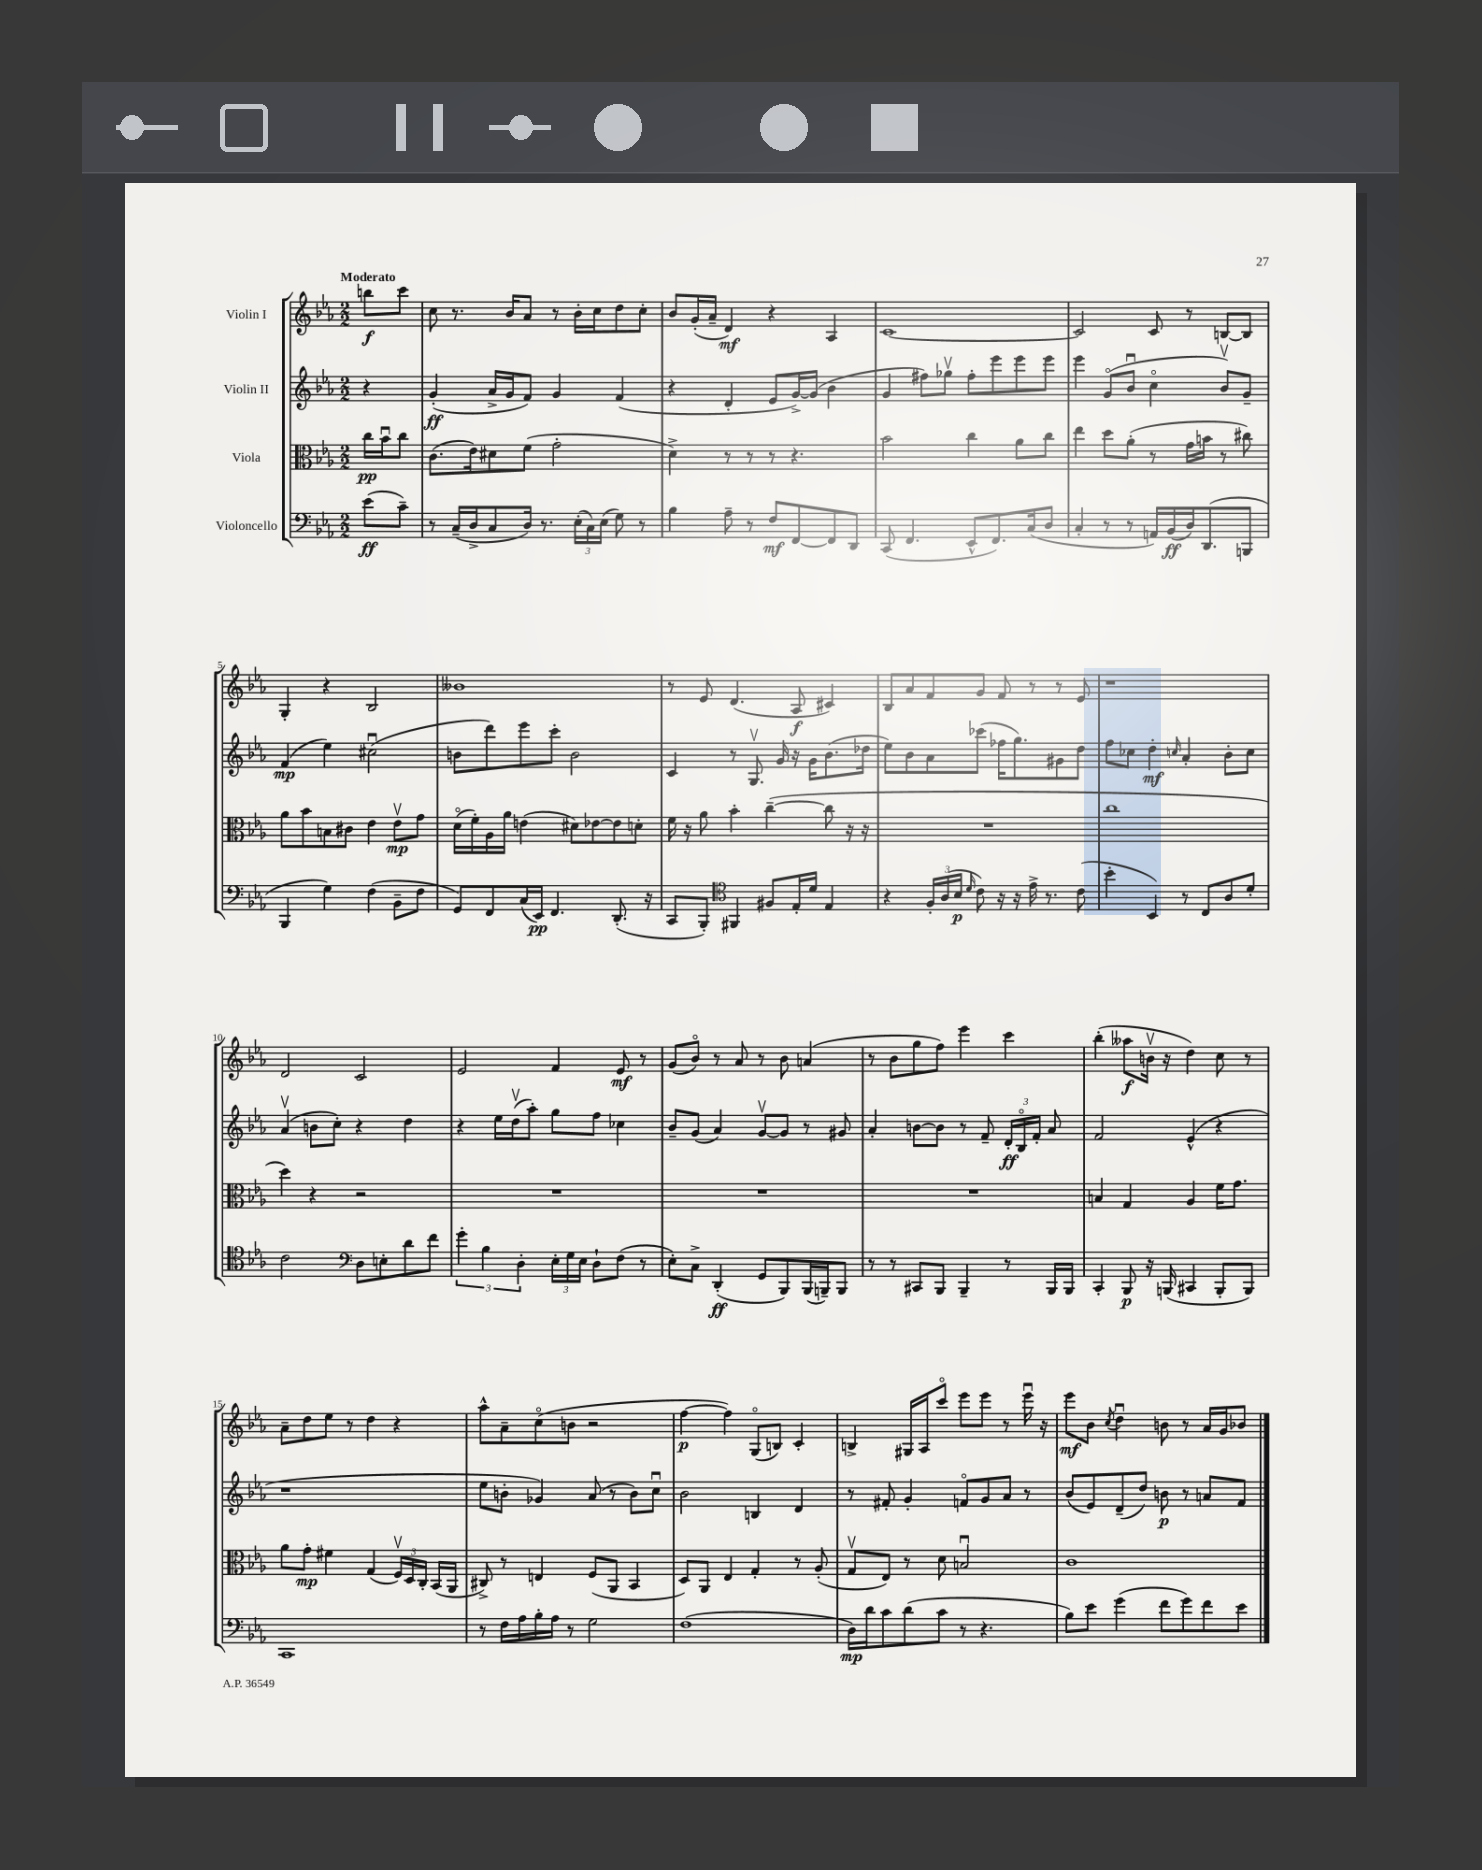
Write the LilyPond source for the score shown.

<<
\new StaffGroup <<
\new Staff = "s0" \with { instrumentName = "Violin I" } {
    \clef treble \key ees \major \numericTimeSignature \time 2/2 \partial 4 \tempo "Moderato"
    \autoBeamOff b''8[\f c'''8] |
    c''8 r8. bes'16[ aes'8] r8 bes'16[-. c''16 d''8 c''8]-. |
    bes'8[ g'16-.( aes'16]-- d'4\mf) r4 aes4 |
    c'1~ |
    c'2 c'8 r8 b8[~ b8] |
    g4-. r4 bes2 |
    beses'1 |
    r8 ees'8 d'4.( aes8\f cis'4) |
    bes8[ aes'8 f'8 g'8] f'8 r8 r8 ees'8 |
    r1 |
    d'2 c'2 |
    ees'2 f'4 ees'8\mf r8 |
    g'8[( bes'8]\flageolet) r8 aes'8 r8 bes'8 a'4( |
    r8 bes'8[ g''8 f''8]) ees'''4 c'''4 |
    bes''4-.( aeses''8[\f b'16]\upbow r16 d''4) c''8 r8 |
    aes'8[-- d''8 ees''8] r8 d''4 r4 |
    aes''8[-^ aes'8-- c''8\flageolet( b'8] r2 |
    f''4~\p f''4) g8[\flageolet( b8]) c'4-. |
    b4-> gis16[ aes16 c'''8]\flageolet ees'''8[ ees'''8] r8 ees'''16\downbow r16 |
    ees'''8[\mf bes'8] \acciaccatura { c''8 } d''4\downbow b'8 r8 aes'16[ g'16 bes'8] \bar "|." |
}
\new Staff = "s1" \with { instrumentName = "Violin II" } {
    \clef treble \key ees \major \numericTimeSignature \time 2/2 \partial 4
    \autoBeamOff r4 |
    g'4-.\ff( aes'16[-> g'16 f'8]) g'4 f'4( |
    r4 d'4-. ees'8[ g'16~->) g'16]( bes'4 |
    g'4 fis''8[) ges''8]\upbow fis''8[-. ees'''8 ees'''8 ees'''8] |
    ees'''4 g'8[\flageolet( bes'8]\downbow c''4\flageolet bes'8[\upbow) g'8]-- |
    f'4\mp( ees''4) cis''2\downbow( |
    b'8[ d'''8) ees'''8 c'''8]-. b'2 |
    c'4 r8 g8.\upbow g'16 r16 g'16[ bes'8.( des''16] |
    ees''8[) bes'8 aes'8 ces'''8]( fes''16[ g''8.) gis'8 d''8] |
    f''8[ ces''8] d''4-.\mf \grace { c''16 } aes'4-. bes'8[-. c''8] |
    aes'4\upbow( b'8[ c''8]-.) r4 d''4 |
    r4 ees''16[ d''16\upbow( aes''8]-.) g''8[ f''8] ces''4 |
    bes'8[-- g'8]( aes'4) g'8[~\upbow g'8] r8 gis'8 |
    aes'4-. b'8[~ b'8] r8 f'8-- \tuplet 3/2 { d'16[-.\ff bes16\flageolet f'16]-. } aes'8 |
    f'2 ees'4-^( r4 |
    r1 |
    ees''8[ b'8]-. ges'4) aes'8( r8 b'8[) c''8]\downbow |
    bes'2 b4 d'4 |
    r8 fis'8-. g'4-. f'8[\flageolet g'8 aes'8] r8 |
    bes'8[( ees'8) d'8--( d''8]) b'8\p r8 a'8[ f'8] \bar "|." |
}
\new Staff = "s2" \with { instrumentName = "Viola" } {
    \clef alto \key ees \major \numericTimeSignature \time 2/2 \partial 4
    \autoBeamOff c''16[\pp bes'16\downbow c''8] |
    c'8.[( ees'16) dis'8 f'8]( g'2-. |
    d'4->) r8 r8 r8 r4. |
    bes'2 c''4 aes'8[ c''8] |
    ees''4 d''8[ aes'8]-.( r8 g'16[ b'16] r8 cis''8) |
    aes'8[ bes'8 b8 cis'8] ees'4 ees'8[\upbow\mp g'8] |
    d'16[\flageolet( f'16-.) aes16 aes'16] e'4( dis'8[) ees'8~ ees'8 d'8]-. |
    f'16 r16 aes'8 bes'4-. c''4~--( c''8 r16 r16 |
    R1 |
    c''1 |
    d''4) r4 r2 |
    R1 |
    R1 |
    R1 |
    b4 g4 aes4 f'16[ g'8.] |
    aes'8[ g'8]-.\mp fis'4 g4( \tuplet 3/2 { f16[\upbow) d16 c16]-. } bes,16[( aes,16] |
    cis8->) r8 e4 f8[( aes,8] bes,4 |
    d8[) aes,8] ees4 g4-. r8 aes8-.( |
    g8[\upbow ees8]) r8 d'8 b2\downbow |
    c'1 \bar "|." |
}
\new Staff = "s3" \with { instrumentName = "Violoncello" } {
    \clef bass \key ees \major \numericTimeSignature \time 2/2 \partial 4
    \autoBeamOff ees'8[\ff( c'8]--) |
    r8 c16[--( d16-> c8 d16]) r8. \tuplet 3/2 { ees16[-.( c16) ees16]( } g8) r8 |
    bes4 aes8-- r8 f8[\mf f,8~ f,8 d,8] |
    c,8( f,4. ees,8[-^ f,8.) c16( d8] |
    c4-. r8 r8 a,16[) bes,16\ff( d16) d,8.( b,,8] |
    bes,,4 g4) f4( bes,8[-- f8] |
    g,8[) f,8 c16( ees,16]\pp) f,4. d,8.-.( r16 |
    c,8[ bes,,8]-.) \clef tenor fis,4 fis8[ ees16-. d'16] ees4 |
    r4 \tuplet 3/2 { f16[-. aes16( bes16]\p } \grace { d'16 } c'8) r16 r16 ees'16-> r8. c'8( |
    bes'4-. bes,4) r8 c8[ aes8 d'8]-. |
    c'2 \clef bass d8[ e8-. d'8 f'8] |
    \tuplet 3/2 { g'4-. bes4 d4-. } \tuplet 3/2 { ees16[-. g16 ees16] } d8[-! f8]( r8 |
    ees8[-.) c8]-> d,4-.\ff( g,8[ bes,,8) bes,,16( b,,16--) b,,8] |
    r8 r8 cis,8[ bes,,8] bes,,4-- r8 bes,,16[ bes,,16] |
    c,4-. bes,,8\p r16 b,,16( cis,4 b,,8[-. b,,8]) |
    c,1 |
    r8 f16[ aes16 bes16-. aes16] r8 g2 |
    f1( |
    d16[\mp) d'16 c'8 d'8( c'8] r8 r4. |
    bes8[) ees'8] g'4( f'8[ g'8) f'8 ees'8] \bar "|." |
}
>>
>>
